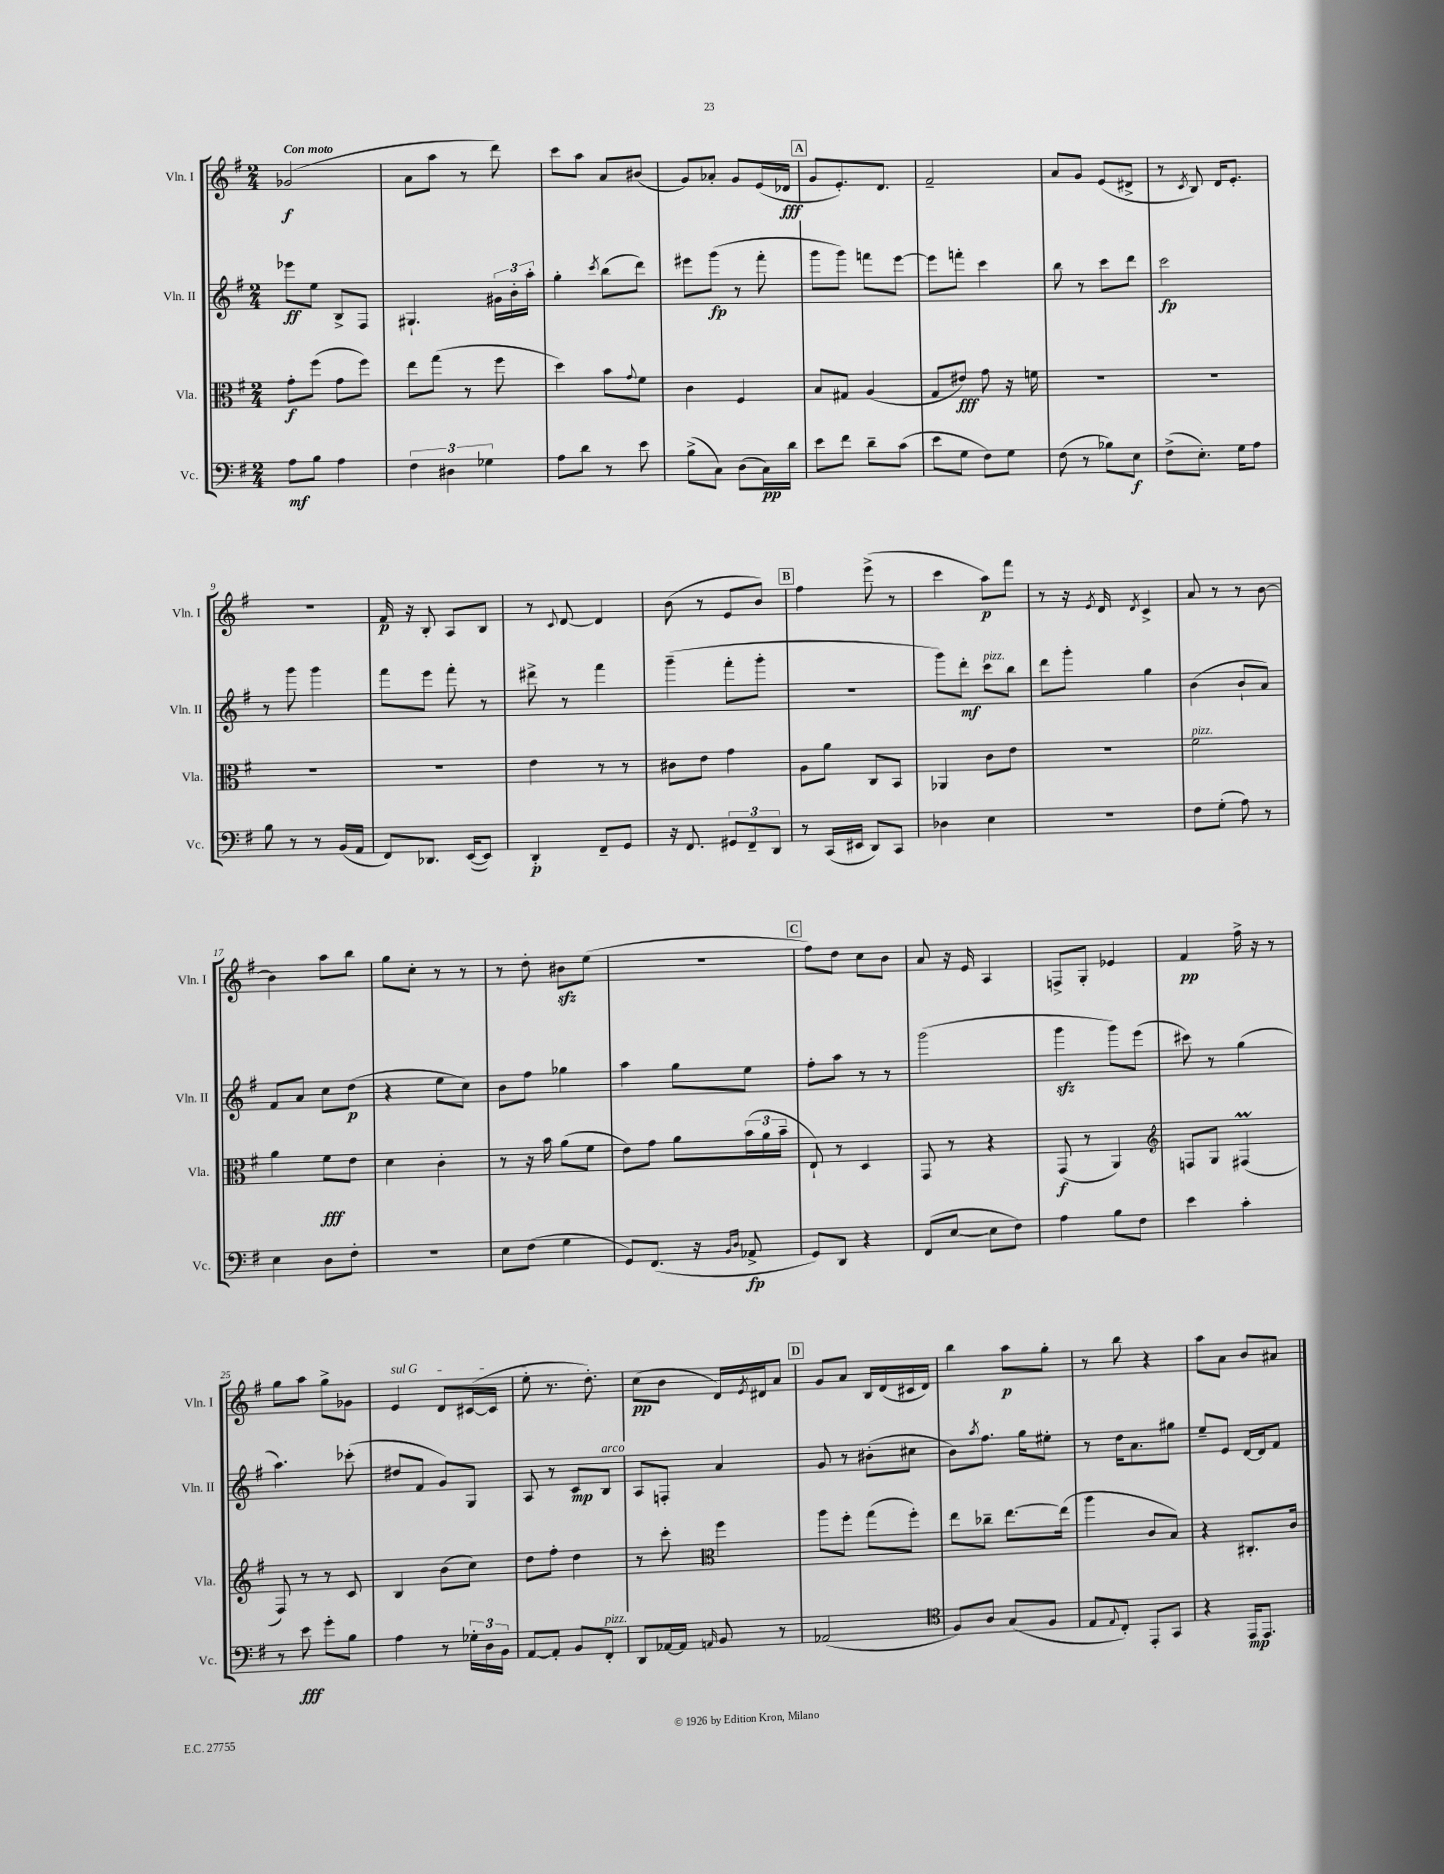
<<
\new StaffGroup <<
\new Staff = "s0" \with { instrumentName = "Vln. I" shortInstrumentName = "Vln. I" } {
    \clef treble \key g \major \numericTimeSignature \time 2/4 \tempo "Con moto"
    ges'2\f( |
    a'8 a''8 r8 d'''8) |
    c'''8 a''8 a'8 bis'8( |
    g'8) aes'8-. g'8 e'16( des'16\fff |
    \mark \markup { \box "A" } g'8 e'8.-.) d'8. |
    fis'2-- |
    a'8 g'8 e'8( dis'8-> |
    r8 \acciaccatura { c'8 } b8) d'16 e'8.-. |
    r2 |
    fis'16\p r16 b8-. a8 b8 |
    r8 \appoggiatura { c'8 } d'8~ d'4 |
    b'8( r8 e'8 b'8) |
    \mark \markup { \box "B" } fis''4 e'''8->( r8 |
    c'''4 a''8\p) fis'''8 |
    r8 r16 \acciaccatura { e'8 } d'16 \acciaccatura { d'8 } c'4-> |
    a'8 r8 r8 b'8~ |
    b'4 a''8 b''8 |
    g''8 c''8-. r8 r8 |
    r8 d''8-. bis'8\sfz e''8( |
    R2 |
    \mark \markup { \box "C" } fis''8) d''8 c''8 b'8 |
    a'8 r16 e'16 a4 |
    f8-> g8-. ees'4 |
    fis'4\pp fis''16-> r16 r8 |
    g''8 a''8 g''8-> ges'8 |
    \once \override TextSpanner.bound-details.left.text = \markup { \italic "sul G" } e'4\startTextSpan d'8 cis'16~( cis'16 |
    e''8-.\stopTextSpan r8. d''8.-.) |
    c''8\pp( b'8 d'16) \acciaccatura { e'8 } dis'16 a'8 |
    \mark \markup { \box "D" } g'8 a'8 b16 d'16( cis'16 d'16) |
    b''4 a''8\p g''8-. |
    r8 b''8 r4 |
    a''8 a'8 b'8 ais'8 \bar "|." |
}
\new Staff = "s1" \with { instrumentName = "Vln. II" shortInstrumentName = "Vln. II" } {
    \clef treble \key g \major \numericTimeSignature \time 2/4
    ees'''8\ff e''8 b8-> fis8 |
    gis4.-! \tuplet 3/2 { gis'16 b'16-. a''16-. } |
    g''4-. \acciaccatura { c'''8 } b''8( d'''8) |
    eis'''8 g'''8\fp( r8 fis'''8-. |
    \mark \markup { \box "A" } g'''8 g'''8) f'''8 e'''8~ |
    e'''8 f'''8-. c'''4 |
    b''8 r8 c'''8 d'''8 |
    c'''2\fp |
    r8 g'''8 g'''4 |
    fis'''8 e'''8 fis'''8-. r8 |
    dis'''8-> r8 fis'''4 |
    g'''4--( fis'''8-. g'''8-. |
    \mark \markup { \box "B" } R2 |
    g'''8) d'''8-.\mf c'''8^\markup { \italic "pizz." } b''8 |
    d'''8 g'''8-. g''4 |
    b'4( b'8-! a'8) |
    fis'8 a'8 c''8 d''8\p( |
    r4 e''8 c''8) |
    b'8 fis''8 ges''4 |
    a''4 g''8 e''8 |
    \mark \markup { \box "C" } fis''8-. a''8 r8 r8 |
    g'''2( |
    g'''4\sfz g'''8) e'''8( |
    cis'''8) r8 g''4( |
    a''4.) ces'''8-.( |
    dis''8 fis'8 g'8) g8 |
    a8 r8 c'8\mp b8^\markup { \italic "arco" } |
    a8 f8-. a'4 |
    \mark \markup { \box "D" } g'8 r8 bis'8-.( cis''8 |
    b'8) \acciaccatura { a''8 } fis''8. g''16 eis''8-. |
    r8 d''16 a'8. gis''8 |
    e''8-- e'8 d'16~ d'16 fis'8 \bar "|." |
}
\new Staff = "s2" \with { instrumentName = "Vla." shortInstrumentName = "Vla." } {
    \clef alto \key g \major \numericTimeSignature \time 2/4
    g'8-.\f fis''8( g'8 fis''8) |
    e''8 g''8( r8 fis''8 |
    d''4) b'8 \appoggiatura { g'8 } fis'8 |
    c'4 fis4 |
    \mark \markup { \box "A" } b8 gis8 a4( |
    g8 eis'8\fff) g'8 r16 f'16 |
    R2 |
    R2 |
    R2 |
    R2 |
    e'4 r8 r8 |
    cis'8 e'8 g'4 |
    \mark \markup { \box "B" } a8 a'8 c8 b,8 |
    aes,4 c'8 e'8 |
    R2 |
    fis'2^\markup { \italic "pizz." } |
    a'4 fis'8\fff e'8 |
    d'4 c'4-. |
    r8 r16 b'16 a'8( fis'8 |
    e'8) g'8 a'8 \tuplet 3/2 { b'16( a'16 b'16-- } |
    \mark \markup { \box "C" } e8-!) r8 d4 |
    g,8 r8 r4 |
    g,8\f( r8 a,4) |
    \clef treble f8 g8 fis4\prall( |
    fis8) r8 r8 c'8 |
    b4 b'8( c''8) |
    d''8 fis''8-. d''4 |
    r8 c'''8-. \clef alto fis''4 |
    \mark \markup { \box "D" } a''8 fis''8-. g''8( fis''8-.) |
    e''8 ces''8-- e''8.~ e''16( |
    a''4 c'8 b8) |
    r4 cis8.-. c'16 \bar "|." |
}
\new Staff = "s3" \with { instrumentName = "Vc." shortInstrumentName = "Vc." } {
    \clef bass \key g \major \numericTimeSignature \time 2/4
    a8\mf b8 a4 |
    \tuplet 3/2 { fis4 dis4 ges4 } |
    a8 d'8 r8 e'8 |
    b8->( c8) d8( c16\pp) d'16 |
    \mark \markup { \box "A" } e'8 fis'8 d'8-- c'8( |
    e'8 g8 fis8) g8 |
    fis8( r8 bes8) e8\f |
    fis8->( e8.-.) g16 a8 |
    b8 r8 r8 b,16( a,16 |
    fis,8) des,8. e,16~( e,8) |
    d,4-.\p fis,8-- g,8 |
    r16 fis,8. \tuplet 3/2 { gis,8 fis,8-- d,8 } |
    \mark \markup { \box "B" } r8 c,16( eis,16 d,8) c,8 |
    des4 e4 |
    R2 |
    fis8 g8-.( a8) r8 |
    e4 d8 fis8-. |
    R2 |
    e8 fis8( g4 |
    g,8) fis,8.( r16 \grace { b,16 d16 } aes,8->\fp |
    \mark \markup { \box "C" } g,8) d,8 r4 |
    fis,8( e8~ e8 fis8) |
    a4 b8 fis8 |
    e'4 c'4-. |
    r8 e'8\fff g'8-. b8 |
    a4 r8 \tuplet 3/2 { ges16-. d16 b,16 } |
    a,8~ a,8-. b,8 fis,8-.^\markup { \italic "pizz." } |
    d,8 aes,16~ aes,16 \grace { a,16 } b,8 r8 |
    \mark \markup { \box "D" } aes,2( |
    \clef tenor fis8) a8 g8( fis8 |
    e8 \appoggiatura { e8 } c8-.) e,8-. g,8 |
    r4 e,16\mp e,8. \bar "|." |
}
>>
>>
